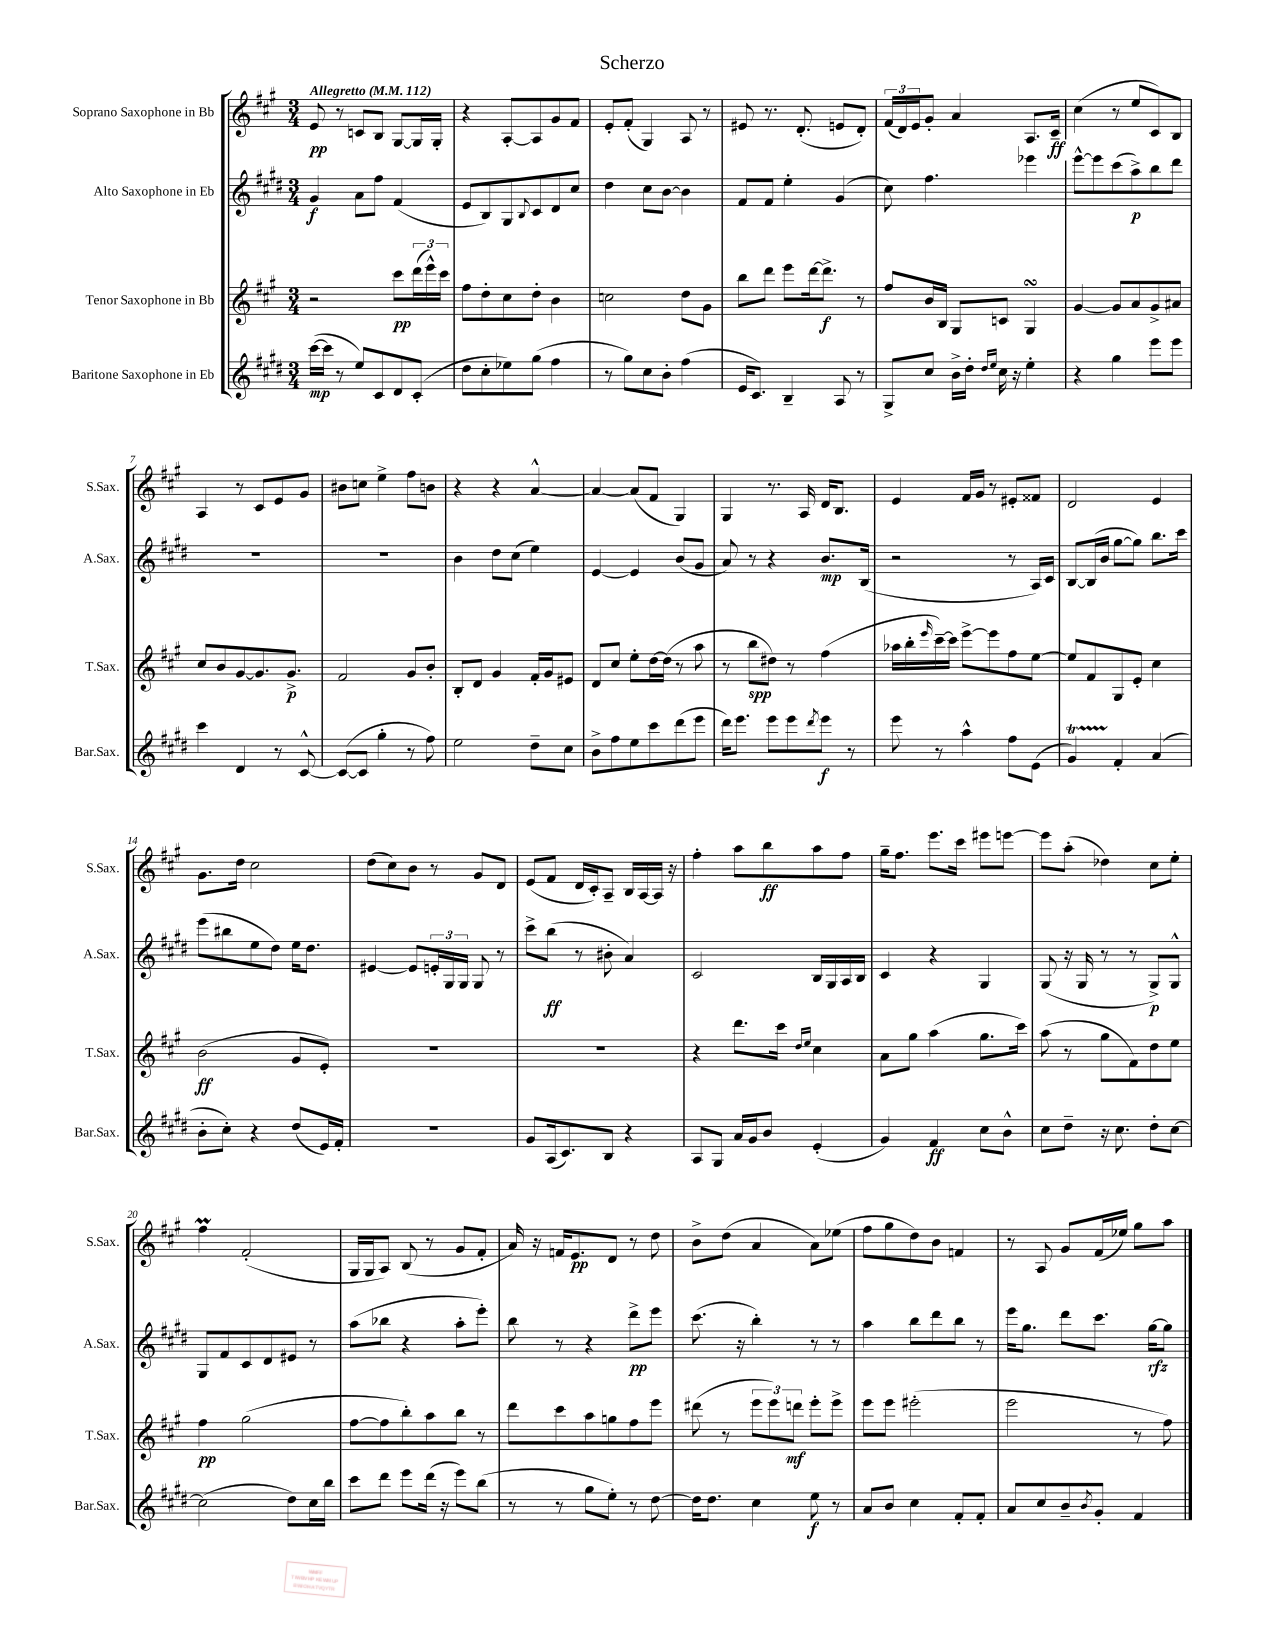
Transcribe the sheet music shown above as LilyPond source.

\header { title = "Scherzo" }
<<
\new StaffGroup <<
\new Staff = "s0" \with { instrumentName = "Soprano Saxophone in Bb" shortInstrumentName = "S.Sax." } {
    \clef treble \key a \major \numericTimeSignature \time 3/4 \tempo "Allegretto" 4 = 112
    e'8\pp r8 c'8 b8 gis8~ gis16 gis16-. |
    r4 a8~-. a8 gis'8 fis'8 |
    e'8-. fis'8-.( gis4) a8 r8 |
    eis'8 r8. d'8.-.( e'8 d'8-.) |
    \tuplet 3/2 { fis'16( d'16) e'16 } gis'8-. a'4 a8. cis'16--\ff |
    cis''4( r8 e''8 cis'8) b8 |
    a4 r8 cis'8 e'8 gis'8 |
    bis'8 c''8 e''4-> fis''8 b'8 |
    r4 r4 a'4~-^ |
    a'4~ a'8( fis'8 gis4) |
    gis4 r8. a16 d'16 b8. |
    e'4 fis'16 gis'16 r8 eis'8-. fisis'8 |
    d'2 e'4 |
    gis'8. d''16 cis''2 |
    d''8( cis''8) b'8 r8 gis'8 d'8 |
    e'8( fis'8 d'16 cis'16-.) a8-- b16 a16~ a16 r16 |
    fis''4-. a''8 b''8\ff a''8 fis''8 |
    gis''16-- fis''8. e'''8. cis'''16 eis'''8 e'''8~ |
    e'''8 a''8-.( des''4) cis''8 e''8-. |
    fis''4\prall fis'2-.( |
    gis16 gis16 a8) b8( r8 gis'8 fis'8-. |
    a'16) r16 f'16 e'8.\pp d'8 r8 d''8 |
    b'8-> d''8( a'4 a'8) ees''8( |
    fis''8 gis''8 d''8) b'8 f'4 |
    r8 a8 gis'8 fis'16( ees''16) gis''8 a''8 \bar "|." |
}
\new Staff = "s1" \with { instrumentName = "Alto Saxophone in Eb" shortInstrumentName = "A.Sax." } {
    \clef treble \key e \major \numericTimeSignature \time 3/4
    gis'4\f a'8 fis''8 fis'4( |
    e'8 b8) gis8 \appoggiatura { b8 } cis'8 dis'8 cis''8 |
    dis''4 cis''8 b'8~ b'4 |
    fis'8 fis'8 e''4-. gis'4( |
    cis''8) fis''4. ees'''4 |
    e'''8~-^ e'''8 cis'''8( a''8->\p) b''8 dis'''8 |
    R2. |
    R2. |
    b'4 dis''8 cis''8( e''4) |
    e'4~ e'4 b'8( gis'8 |
    a'8) r8 r4 b'8.\mp b16( |
    r2 r8 a16) cis'16 |
    b8~ b16( b'16 gis''8~ gis''8) b''8. cis'''16 |
    e'''8( bis''8 e''8 dis''8) e''16 dis''8. |
    eis'4~ eis'8 \tuplet 3/2 { e'16-. gis16 gis16 } gis8 r8 |
    cis'''8-> b''8\ff( r8 bis'8-. a'4) |
    cis'2 b16 gis16 a16 b16 |
    cis'4 r4 gis4 |
    gis8( r16 gis16 r8 r8 gis8->\p) gis8-^ |
    gis8 fis'8 cis'8 dis'8 eis'8 r8 |
    a''8( bes''8 r4 a''8-. e'''8-.) |
    b''8 r8 r4 dis'''8->\pp e'''8 |
    cis'''8.( r16 b''4-.) r8 r8 |
    a''4 b''8 dis'''8 b''8 r8 |
    e'''16 gis''8. dis'''8 cis'''8. gis''16~\rfz gis''8 \bar "|." |
}
\new Staff = "s2" \with { instrumentName = "Tenor Saxophone in Bb" shortInstrumentName = "T.Sax." } {
    \clef treble \key a \major \numericTimeSignature \time 3/4
    r2 cis'''8\pp \tuplet 3/2 { d'''16( e'''16-^) cis'''16 } |
    fis''8 d''8-. cis''8 d''8-. b'4 |
    c''2 d''8 gis'8 |
    b''8 d'''8 e'''8 d'''16~ d'''8.->\f r8 |
    fis''8 b'16 b16 gis8 c'8 gis4\turn |
    gis'4~ gis'8 a'8 gis'8-> ais'8 |
    cis''8 b'8 gis'8~ gis'8. gis'8.->\p |
    fis'2 gis'8 b'8-. |
    b8-. d'8 gis'4 fis'16-. gis'16 eis'8 |
    d'8 cis''8 e''8-. d''16~ d''16( r8 a''8 |
    r8 b''8\spp dis''8) r8 fis''4( |
    aes''16 b''16-. \grace { e'''16 } cis'''16~--) cis'''16 e'''8~-> e'''8 fis''8 e''8~ |
    e''8 fis'8 gis8 e'8-. cis''4 |
    b'2\ff( gis'8 e'8-.) |
    R2. |
    R2. |
    r4 d'''8. cis'''16 \grace { d''16 e''16 } cis''4 |
    a'8 gis''8 a''4( gis''8. cis'''16) |
    a''8( r8 gis''8 fis'8) d''8 e''8 |
    fis''4\pp gis''2( |
    fis''8~ fis''8 b''8-.) a''8 b''8 r8 |
    d'''8 cis'''8 a''8 g''8 fis''8 e'''8 |
    dis'''8( r8 \tuplet 3/2 { e'''8 e'''8) d'''8\mf } e'''8-. e'''8-> |
    e'''8 e'''8 eis'''2-.( |
    e'''2 r8 fis''8) \bar "|." |
}
\new Staff = "s3" \with { instrumentName = "Baritone Saxophone in Eb" shortInstrumentName = "Bar.Sax." } {
    \clef treble \key e \major \numericTimeSignature \time 3/4
    cis'''16~\mp( cis'''16 r8 e''8) cis'8 dis'8 cis'8-.( |
    dis''8 cis''8-. ees''8) gis''8( fis''4 |
    r8 gis''8) cis''8 b'8-. fis''4( |
    e'16 cis'8.) b4-- a8 r8 |
    gis8-> cis''8 b'16-> dis''16-. \grace { dis''16 e''16 } cis''16 r16 e''4-. |
    r4 gis''4 e'''8 e'''8 |
    cis'''4 dis'4 r8 cis'8~-^ |
    cis'8~( cis'8 gis''4-. r8 fis''8) |
    e''2 dis''8-- cis''8 |
    b'8-> fis''8 e''8 cis'''8 dis'''8( e'''8 |
    dis'''16) e'''8. e'''8 e'''8 \acciaccatura { dis'''8 } e'''8\f r8 |
    e'''8 r8 a''4-^ fis''8 e'8( |
    gis'4\startTrillSpan) fis'4-.\stopTrillSpan a'4( |
    b'8-. cis''8-.) r4 dis''8( e'16) fis'16-. |
    R2. |
    gis'8 a16( cis'8.) b8 r4 |
    a8 gis8 a'16 gis'16 b'8 e'4-.( |
    gis'4) fis'4\ff cis''8 b'8-^ |
    cis''8 dis''8-- r16 cis''8. dis''8-. cis''8~ |
    cis''2( dis''8) cis''16 b''16 |
    cis'''8 dis'''8 e'''8 dis'''16( r16 e'''8) b''8( |
    r8 r8 gis''8 e''8-.) r8 dis''8~ |
    dis''16 dis''8. cis''4 e''8\f r8 |
    a'8 b'8 cis''4 fis'8-. fis'8-. |
    a'8 cis''8 b'8-- \acciaccatura { b'8 } gis'8-. fis'4 \bar "|." |
}
>>
>>
